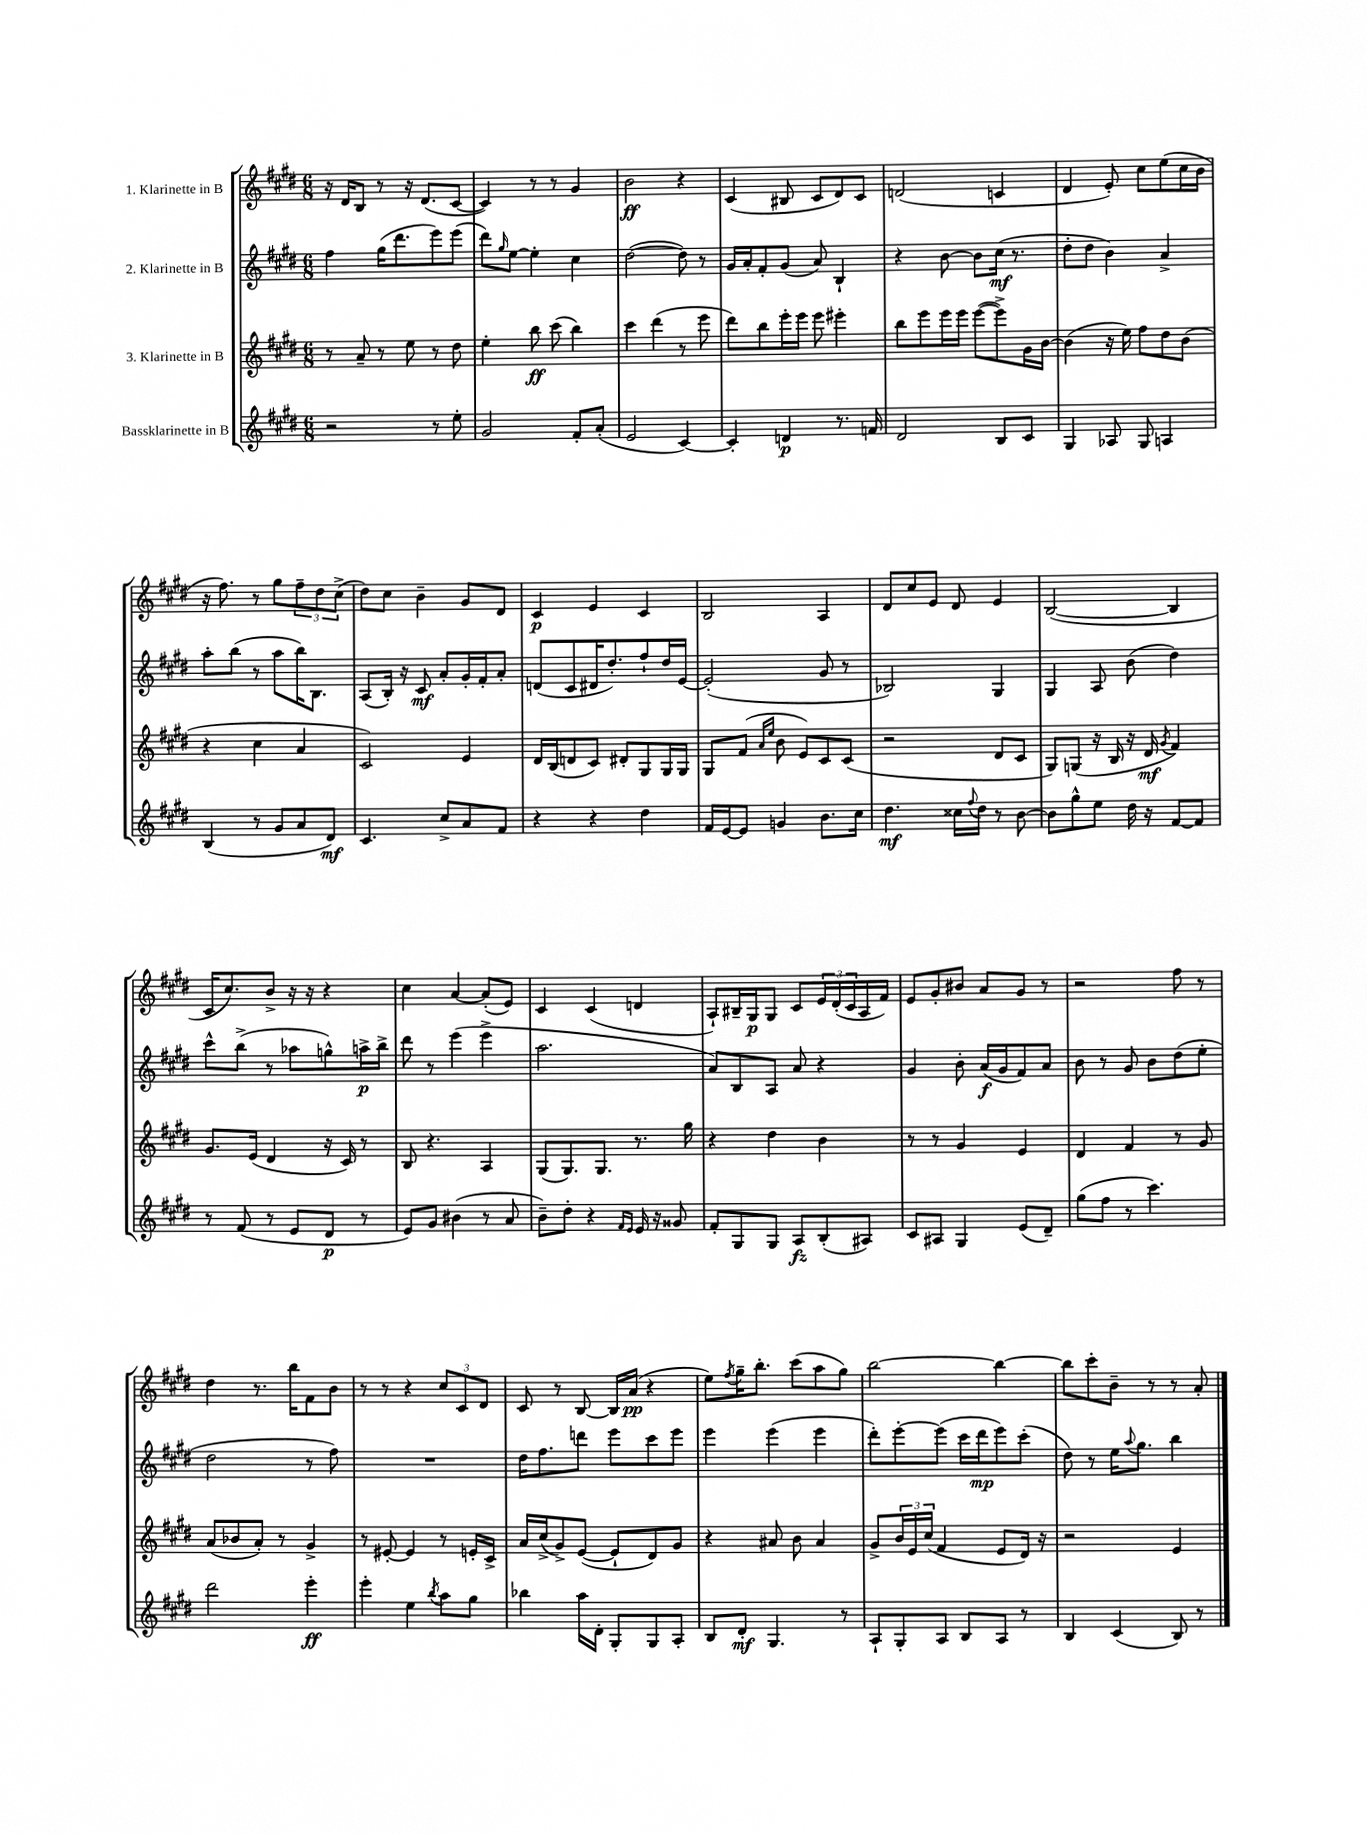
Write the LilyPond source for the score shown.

<<
\new StaffGroup <<
\new Staff = "s0" \with { instrumentName = "1. Klarinette in B" } {
    \clef treble \key e \major \numericTimeSignature \time 6/8
    r16 dis'16 b8 r8 r16 dis'8.( cis'8~ |
    cis'4) r8 r8 gis'4 |
    b'2\ff r4 |
    cis'4( bis8 cis'8 dis'8) cis'8 |
    d'2( c'4 |
    dis'4 e'8-.) cis''8 e''8( cis''16 b'16 |
    r16 fis''8.) r8 gis''8 \tuplet 3/2 { fis''8-- dis''8 cis''8->( } |
    dis''8) cis''8 b'4-- gis'8 dis'8 |
    cis'4\p e'4 cis'4 |
    b2 a4 |
    dis'8 cis''8 e'8 dis'8 e'4 |
    b2~( b4 |
    cis'16 cis''8.) b'8-> r16 r16 r4 |
    cis''4 a'4~ a'8-.( e'8) |
    cis'4 cis'4( d'4 |
    a8-!) bis16-- gis16\p gis8 cis'8 \tuplet 3/2 { e'16 dis'16-.( cis'16 } a16 fis'16) |
    e'8 gis'8-. bis'8 a'8 gis'8 r8 |
    r2 fis''8 r8 |
    dis''4 r8. b''16 fis'8 b'8 |
    r8 r8 r4 \tuplet 3/2 { cis''8 cis'8 dis'8 } |
    cis'8 r8 b8~ b16 a'16\pp( r4 |
    e''8) \acciaccatura { fis''8 } gis''16-- b''8.-. cis'''8( a''8 gis''8) |
    b''2~ b''4~ |
    b''8 cis'''8-. b'8-- r8 r8 a'8-. \bar "|." |
}
\new Staff = "s1" \with { instrumentName = "2. Klarinette in B" } {
    \clef treble \key e \major \numericTimeSignature \time 6/8
    fis''4 gis''16( dis'''8. e'''8) e'''8( |
    dis'''8) \grace { gis''16 } e''8~ e''4-. cis''4 |
    dis''2~( dis''8) r8 |
    gis'16 a'16-. fis'8-. gis'8( a'8) b4-! |
    r4 b'8~ b'8 cis''16\mf( r8. |
    dis''8-. dis''8 b'4) a'4-> |
    a''8-. b''8( r8 a''8 b''16) b8. |
    a8( b16-.) r16 cis'8\mf a'8-. gis'16-. fis'16-. a'8-. |
    d'8( cis'8 dis'16 dis''8.-.) fis''8-! dis''16 e'16~ |
    e'2-.( gis'8 r8 |
    bes2) gis4 |
    gis4 a8 b'8( dis''4) |
    cis'''8-^ b''8->( r8 aes''8 g''8-^) a''16->\p b''16-> |
    dis'''8 r8 e'''4( e'''4-> |
    a''2. |
    a'8) b8 a8 a'8 r4 |
    gis'4 b'8-. a'16\f( gis'16 fis'8) a'8 |
    b'8 r8 gis'8 b'8 dis''8( e''8-. |
    dis''2 r8 fis''8) |
    R2. |
    dis''16 fis''8. d'''8 e'''8 cis'''8 e'''8 |
    e'''4 e'''4( e'''4 |
    dis'''8-.) e'''8~-. e'''8( cis'''16 dis'''16\mp e'''8) cis'''8-.( |
    dis''8) r8 e''16 \appoggiatura { a''8 } gis''8. b''4 \bar "|." |
}
\new Staff = "s2" \with { instrumentName = "3. Klarinette in B" } {
    \clef treble \key e \major \numericTimeSignature \time 6/8
    r8 a'8-- r8 e''8 r8 dis''8 |
    e''4-. b''8\ff cis'''8( b''4) |
    cis'''4 dis'''4( r8 e'''8 |
    dis'''8) b''8 e'''16-. e'''16 e'''8 eis'''4-. |
    b''8 e'''8 e'''16 e'''16 e'''8~( e'''8->) gis'16 b'16~ |
    b'4( r16 e''16) fis''8 dis''8 b'8( |
    r4 cis''4 a'4 |
    cis'2) e'4 |
    dis'16 b16( d'8 cis'8) dis'8-. gis8 gis16 gis16 |
    gis8 fis'8( \grace { a'16 e''16 } b'8 e'8) cis'8 cis'8( |
    r2 dis'8 cis'8 |
    gis8) g8( r16 b16 r16 dis'16\mf \acciaccatura { gis'8 } fis'4) |
    gis'8. e'16( dis'4 r16 cis'16) r8 |
    b8 r4. a4 |
    gis8( gis8.) gis8. r8. gis''16 |
    r4 dis''4 b'4 |
    r8 r8 gis'4 e'4 |
    dis'4 fis'4 r8 gis'8 |
    a'8( bes'8 a'8-.) r8 gis'4-> |
    r8 eis'8~-. eis'4 r8 e'16-. cis'16-> |
    a'16 cis''16->( gis'8->) e'8~( e'8-! dis'8) gis'8 |
    r4 ais'8 b'8 ais'4 |
    gis'8-> \tuplet 3/2 { b'16 e'16 cis''16( } fis'4 e'8 dis'16) r16 |
    r2 e'4 \bar "|." |
}
\new Staff = "s3" \with { instrumentName = "Bassklarinette in B" } {
    \clef treble \key e \major \numericTimeSignature \time 6/8
    r2 r8 e''8-. |
    gis'2 fis'8-. a'8-.( |
    e'2 cis'4~) |
    cis'4-. d'4\p r8. f'16 |
    dis'2 b8 cis'8 |
    gis4 aes8 gis8 a4 |
    b4( r8 gis'8 a'8 dis'8\mf) |
    cis'4. cis''8-> a'8 fis'8 |
    r4 r4 dis''4 |
    fis'16 e'16~ e'8 g'4 b'8. cis''16 |
    dis''4.\mf cisis''16 \appoggiatura { fis''8 } dis''16 r8 b'8~ |
    b'8 gis''8-^ e''8 dis''16 r16 fis'8~ fis'8 |
    r8 fis'8( r8 e'8 dis'8\p r8 |
    e'8) gis'8 bis'4( r8 a'8 |
    b'8--) dis''8-. r4 \grace { fis'16 e'16 } e'16 r16 gisis'8 |
    fis'8-. gis8 gis8 a8\fz b8-.( ais8) |
    cis'8 ais8 gis4 e'8( dis'8--) |
    gis''8( fis''8 r8 cis'''4.) |
    dis'''2 e'''4-.\ff |
    e'''4-. e''4 \acciaccatura { b''8 } a''8 gis''8 |
    bes''4 a''16 dis'16-. gis8-. gis8 a8-. |
    b8 dis'8-.\mf gis4. r8 |
    a8-! gis8-. a8 b8 a8 r8 |
    b4 cis'4( b8) r8 \bar "|." |
}
>>
>>
\layout { \context { \Score \remove "Bar_number_engraver" } }
